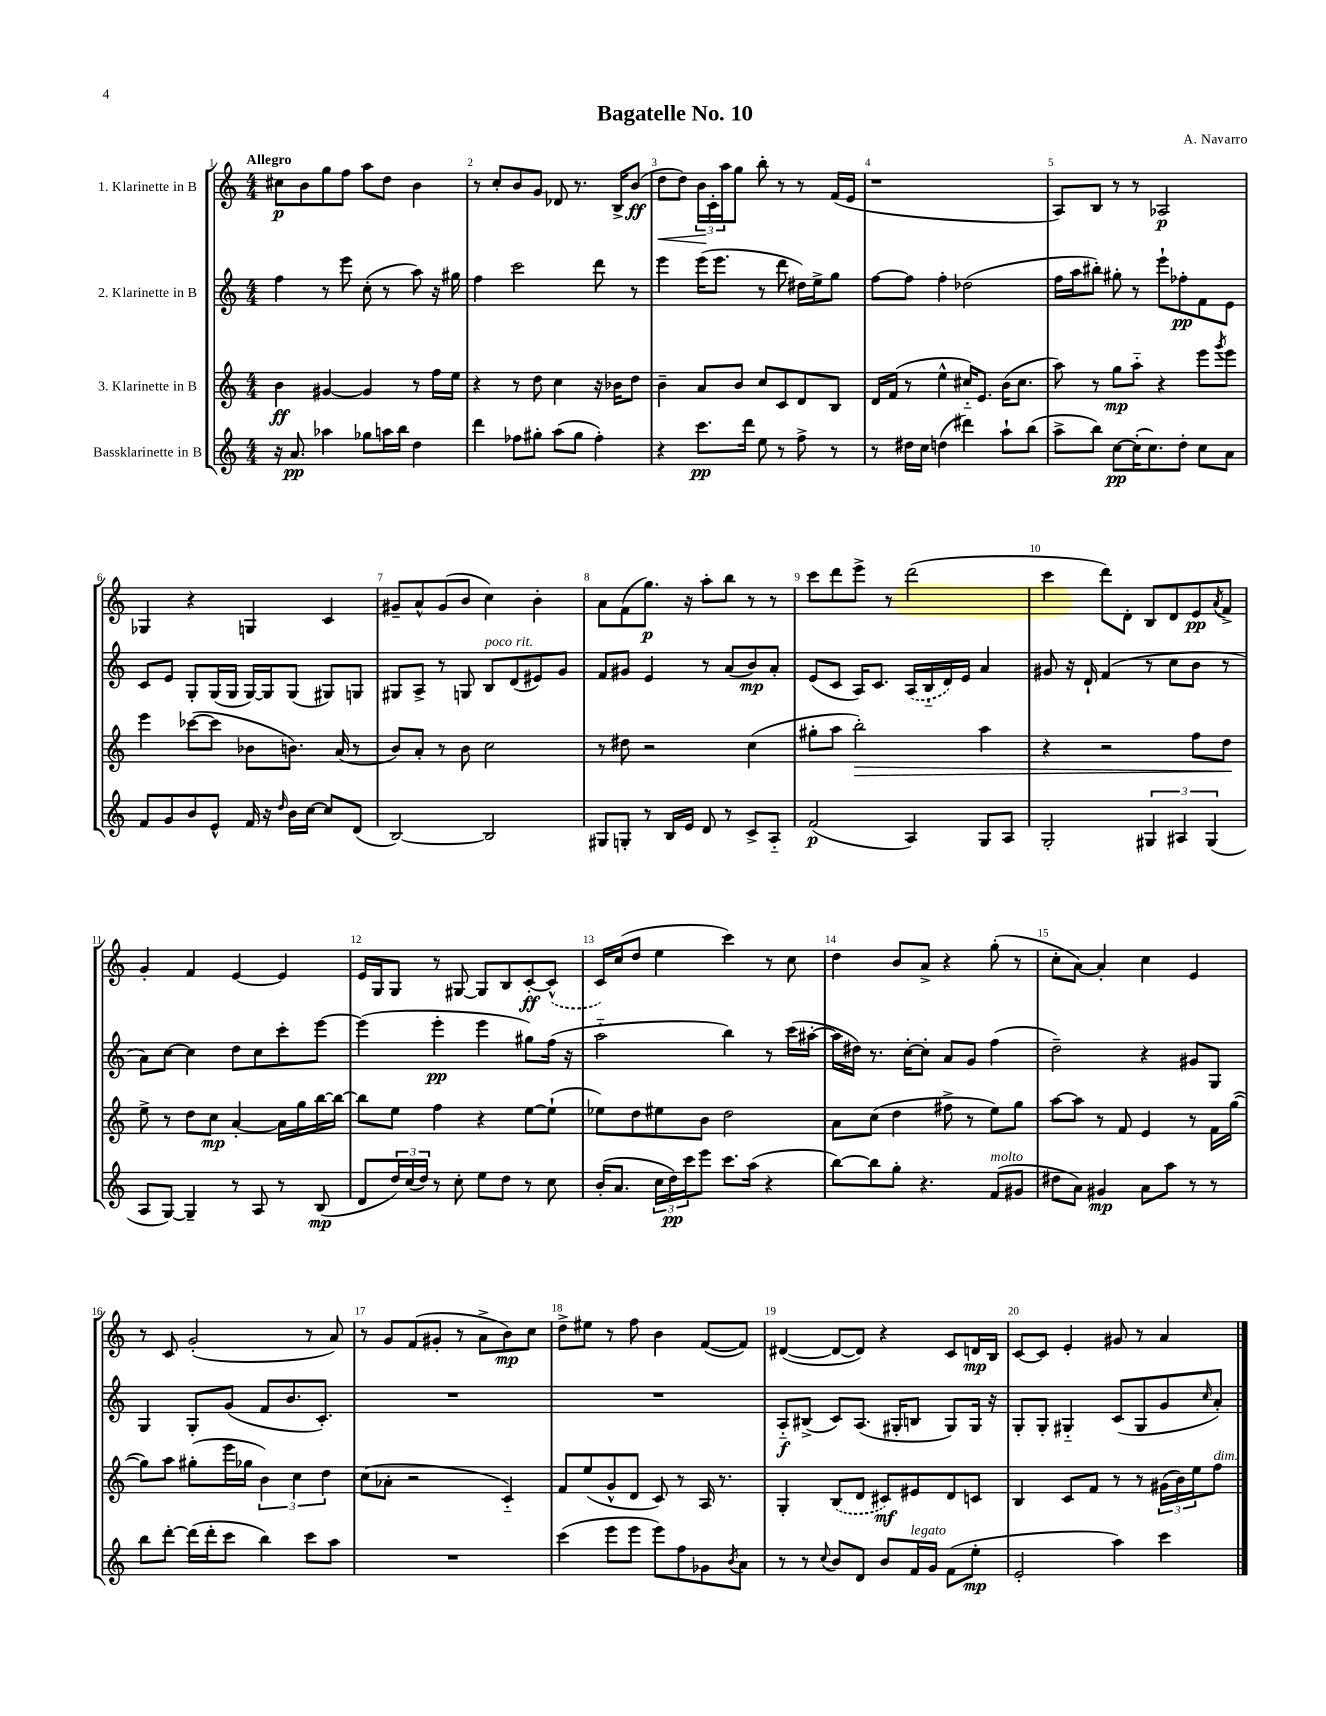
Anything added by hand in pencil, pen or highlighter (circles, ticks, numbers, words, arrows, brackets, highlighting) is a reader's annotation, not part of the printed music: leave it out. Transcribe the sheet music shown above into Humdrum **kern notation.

**kern	**kern	**kern	**kern
*staff4	*staff3	*staff2	*staff1
*clefG2	*clefG2	*clefG2	*clefG2
*k[]	*k[]	*k[]	*k[]
*M4/4	*M4/4	*M4/4	*M4/4
16r	4b\	4ff\	8cc#\L
8.a/	.	.	.
.	.	.	8b\
4aa-\	[4g#/	8r	8gg\
.	.	8eee\	8ff\J
8gg-\L	4g#/]	(8cc'\	8aa\L
16aa\L	.	8r	8dd\J
16bb\JJ	.	.	.
4dd\	8r	8aa\)	4b\
.	16ff\LL	16r	.
.	16ee\JJ	16gg#\	.
=	=	=	=
4ddd\	4r	4ff\	8r
.	.	.	8cc'/L
8ff-\L	8r	2ccc\	8b/
8gg#'\J	8dd\	.	8g/J
(8aa\L	4cc\	.	8d-/
8gg#\J	.	.	8.r
4ff-'\)	16r	8ddd\	.
.	16b-\LK	.	16B^/LK
.	8dd\J	8r	(8b/J
=	=	=	=
4r	4b~\	4eee\	8dd\L
.	.	.	8dd\J)
8.ccc\L	8a/L	(16eee\LK	24b\LL
.	.	.	24c'\
.	.	8.eee\J	.
.	.	.	24aa\J
.	8b/J	.	8gg\J
16ddd\Jk	.	.	.
8ee\	8cc/L	8r	8bb'\
8r	8c/	8ddd\	8r
8ff^\	8d/	16dd#\LL)	8r
.	.	16ee^\J	.
8r	8B/J	8gg\J	(16f/LL
.	.	.	16e/JJ
=	=	=	=
8r	16d/LL	[8ff\L	1r
.	(16f/JJ	.	.
16dd#\LL	8r	8ff\]J	.
16cc\JJ	.	.	.
(4dd\	4ee^^\	4ff'\	.
4ddd#\)	16cc#'~/LK)	(2dd-\	.
.	8.e/J	.	.
8aa`\L	(16b\LK	.	.
.	8.cc#\J	.	.
(8bb\J	.	.	.
=	=	=	=
8aa^\L	8aa\)	16ff\LL	8A/L)
.	.	16aa\J	.
8bb\J)	8r	8bb#'\J)	8B/J
[8cc\L	8gg\L	8gg#'\	8r
(16cc'\]K	8aa'~\J	8r	8r
8.cc\)	.	.	.
.	4r	8eee`\L	2A-/
8dd'\J	.	8ff-'\	.
8cc\L	8eee\L	8f\	.
.	8qggg/	.	.
8a\J	8eee\J	8e\J	.
=	=	=	=
8f/L	4eee\	8c/L	4G-/
8g/	.	8e/J	.
8b/	([8ccc-\L	8G'/L	4r
8e^^/J	8ccc-\]J	(16G/L	.
.	.	16G/JJ	.
16f/	8b-\L	[16G/LL)	4G/
16r	.	16G/]J	.
16qqdd/	.	.	.
16b\LL	8.b\J)	(8G/J	.
[16cc\JJ	.	.	.
8cc/]L	.	8G#/L)	4c/
.	(16a/	.	.
(8d/J	8r	8G/J	.
=	=	=	=
[2B/)	8b/L)	8G#/L	8g#~/L
.	8a'/J	8A^/J	8a^^/
.	8r	8r	(8g#/
.	8b\	8G/	8b/J
2B/]	2cc\	8B/L	4cc\)
.	.	(8d/	.
.	.	8e#/)	4b'\
.	.	8g/J	.
=	=	=	=
8G#/L	8r	8f/L	8a\L
8G'/J	8dd#\	8g#/J	(8f\
8r	2r	4e/	8.gg\J)
16B/LL	.	.	.
16e/JJ	.	.	16r
8d/	.	8r	8aa'\L
8r	.	(8a/L	8bb\J
8c^/L	(4cc\	8b/)	8r
8A'~/J	.	8a'/J	8r
=	=	=	=
(2f/	8gg#'\L	(8e/L	8ccc\L
.	8aa\J	8c/J	8ddd\
.	2bb'\)	16A/LK)	8eee^\J
.	.	8.c/J	.
.	.	.	8r
4A/)	.	(16A/LL	(2ddd\
.	.	16B'~/	.
.	.	16d/)	.
.	.	16e/JJ	.
8G/L	4aa\	4a/	.
8A/J	.	.	.
=	=	=	=
2G'/	4r	8g#/	4ccc\
.	.	16r	.
.	.	16d`/	.
.	2r	(4f/	8ddd\L)
.	.	.	8d'\J
6G#/	.	8r	8B/L
.	.	8cc\L	8d/
6A#/	.	.	.
.	8ff\L	8b\J	8e/
(6G#/	.	.	.
.	.	.	8qa/
.	8dd\J	8r	8f^/J
=	=	=	=
8A/L	8ee^\	8a\L)	4g'/
[8G/J)	8r	[8cc\J	.
4G~/]	8dd\L	4cc\]	4f/
.	8cc\J	.	.
8r	[4a'/	8dd\L	[4e/
8A/	.	8cc\	.
8r	16a\]LL	8ccc'\	4e/]
.	16gg\	.	.
(8B/	[16bb\	[8eee\J	.
.	16bb\_JJ	.	.
=	=	=	=
8d/L	8bb\]L	(4eee\]	16e/LL
.	.	.	16G/J
24dd/L)	8ee\J	.	8G/J
(24cc/	.	.	.
24dd/JJ)	.	.	.
8r	4ff\	4eee'\	8r
8cc'\	.	.	[8G#/
8ee\L	4r	4eee\	8G#/]L
8dd\J	.	.	8B/
8r	[8ee\L	8gg#\L)	[8c'/
8cc\	(8ee`\]J	(16ff\Jk	(8c^^/]J
.	.	16r	.
=	=	=	=
(16b'/LK	8ee-\L)	2aa'~\	16c/LL)
8.a/J	.	.	(16cc/J
.	8dd\	.	8dd/J
24cc\LL	8ee#\	.	4ee\
24dd\)	.	.	.
24ccc\J	.	.	.
8eee\J	8b\J	.	.
8.ccc\L	2dd\	4bb\)	4ccc\)
(16aa\Jk	.	.	.
4r	.	8r	8r
.	.	(16ccc\LL	8cc\
.	.	[16aa#'\JJ	.
=	=	=	=
[8bb\L)	8a\L	16aa#\]LL	4dd\
.	.	16dd#\JJ)	.
8bb\]	(8cc\J	8.r	.
8gg'\J	4dd\	.	8b/L
.	.	[16cc'\LK	.
4.r	.	8cc'\]J	8a^/J
.	8ff#^\	8a/L	4r
.	8r	8g/J	.
(8f/L	8ee\L)	(4ff\	(8gg'\
8g#/J	8gg\J	.	8r
=	=	=	=
8dd#\L	[8aa\L	2dd~\)	8cc'\L
8a\J)	8aa\]J	.	[8a\J)
4g#/	8r	.	4a'/]
.	8f/	.	.
8a\L	4e/	4r	4cc\
8aa\J	.	.	.
8r	8r	8g#/L	4e/
8r	16f\LL	8G/J	.
.	([16gg\JJ	.	.
=	=	=	=
8bb\L	8gg\]L)	4G/	8r
[8ddd'\J	8aa\J	.	8c/
(16ddd\]LL	(8gg#'\L	8G'/L	(2g'/
16ddd'\J	.	.	.
8ccc\J	16eee\L	(8g/J	.
.	16gg-\JJ	.	.
4bb\)	6b\)	8f/L	.
.	.	8.b/	.
.	6cc\	.	.
8ccc\L	.	.	8r
.	.	8.c'/J)	.
.	6dd\	.	.
8aa\J	.	.	8a/)
=	=	=	=
1r	(8cc\L	1r	8r
.	8a-'\J	.	8g/L
.	2r	.	(8f/
.	.	.	8g#'/J
.	.	.	8r
.	.	.	8a^\L
.	4c'~/)	.	8b\)
.	.	.	8cc\J
=	=	=	=
(4ccc\	8f/L	1r	8dd^\L
.	(8ee/	.	8ee#\J
8eee\L	8g^^/	.	8r
8eee\J	8d/J	.	8ff\
8eee\L)	8c/)	.	4b\
8ff\	8r	.	.
8g-\	16A/	.	([8f/L
.	8.r	.	.
8qb/	.	.	.
8a\J	.	.	8f/]J)
=	=	=	=
8r	4G'/	8A'~/L	([4d#/
8r	.	(8B#^/J	.
8qqcc/	.	.	.
8b/L	(8B/L	8c/L)	8d#/_L
8d/J	8d/J	(8.A/J	8d#/]J)
8b/L	8c#/L)	.	4r
.	.	16G#'/LK	.
16f/L	8e#/	8B/J	.
16g/JJ	.	.	.
(8f\L	8d/	8G#/L)	8c/L
8ee'\J	8c/J	16G#/Jk	16d/L
.	.	16r	16B/JJ
=	=	=	=
2e'/	4B/	8G'/L	[8c/L
.	.	8G'/J	8c/]J
.	8c/L	4G#'~/	4e'/
.	8f/J	.	.
4aa\)	8r	(8c/L	8g#/
.	8r	8G#/	8r
4ccc\	(24g#\LL	8g/	4a/
.	24b\)	.	.
.	24ee\J	.	.
.	.	16qqcc/	.
.	8ff\J	8a'/J)	.
==	==	==	==
*-	*-	*-	*-
